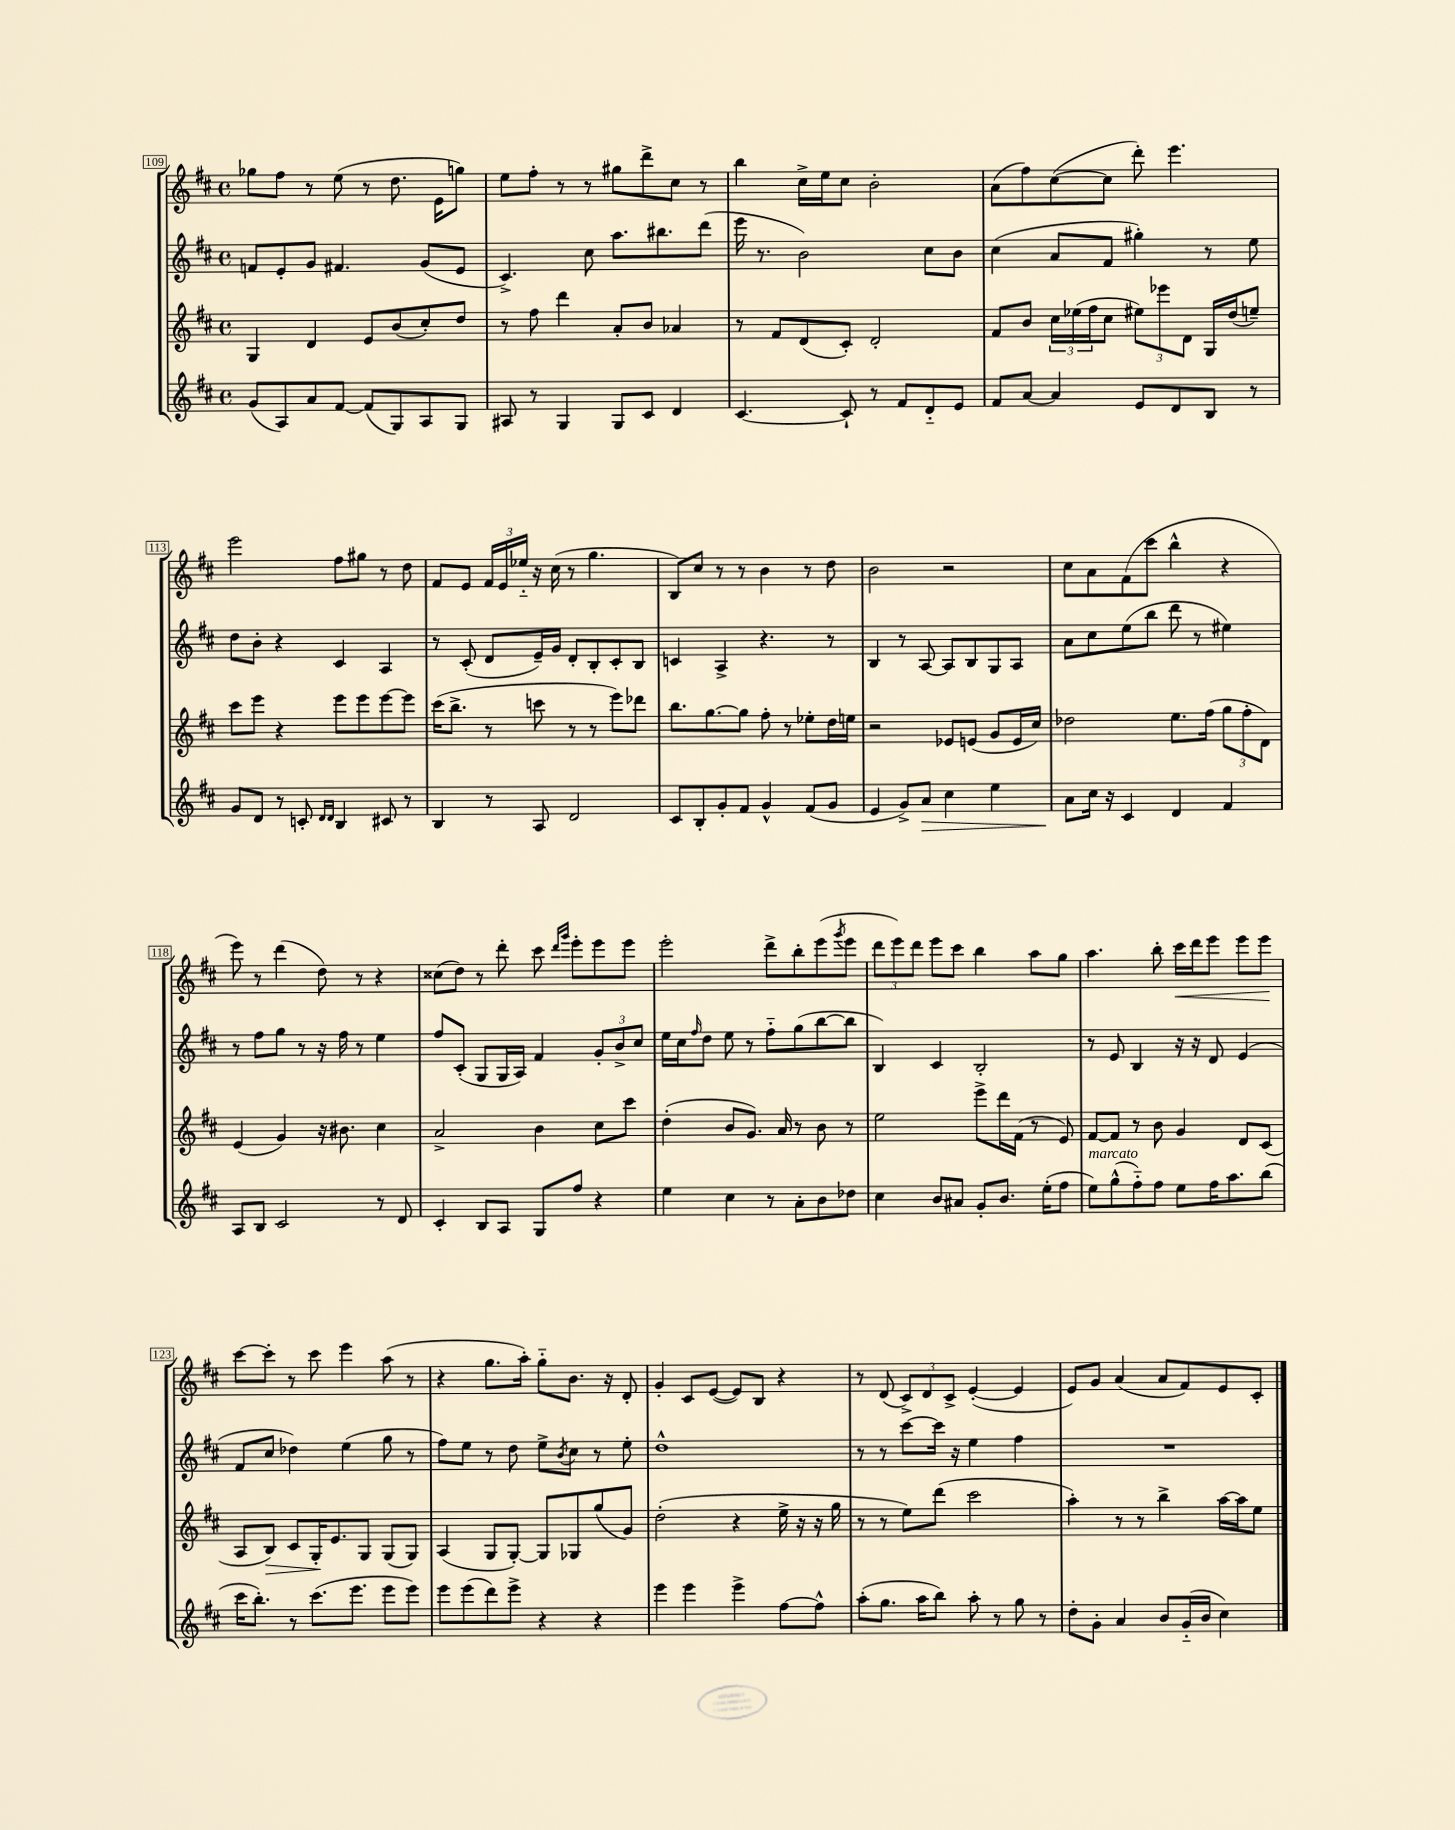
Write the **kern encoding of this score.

**kern	**dynam	**kern	**dynam	**kern	**kern	**dynam
*part4	*part4	*part3	*part3	*part2	*part1	*part1
*staff4	*staff4	*staff3	*staff3	*staff2	*staff1	*staff1
*clefG2	*	*clefG2	*	*clefG2	*clefG2	*
*k[f#c#]	*	*k[f#c#]	*	*k[f#c#]	*k[f#c#]	*
*M4/4	*	*M4/4	*	*M4/4	*M4/4	*
*met(c)	*	*met(c)	*	*met(c)	*met(c)	*
=109	=109	=109	=109	=109	=109	=109
(8g/L	.	4G/	.	8fn/L	8gg-X\L	.
8A/)	.	.	.	8e'/	8ff#\J	.
8a/	.	4d/	.	8g/J	8r	.
[8f#/J	.	.	.	4.f#X/	(8ee\	.
(8f#/L]	.	8e/L	.	.	8r	.
8G/)	.	(8b/	.	.	8.dd\	.
8A/	.	8cc#'/)	.	(8g/L	.	.
.	.	.	.	.	16e\KL	.
8G/J	.	8dd/J	.	8e/J	8ggn\J)	.
=110	=110	=110	=110	=110	=110	=110
8A#X/	.	8r	.	4.c#^/)	8ee\L	.
8r	.	8ff#\	.	.	8ff#'\J	.
4G/	.	4ddd\	.	.	8r	.
.	.	.	.	8cc#\	8r	.
8G/L	.	8a'/L	.	8.aa\L	8gg#X\L	.
8c#/J	.	8b/J	.	.	8ddd^\	.
.	.	.	.	8.bb#X\	.	.
4d/	.	4a-X/	.	.	8cc#\J	.
.	.	.	.	(8ddd\J	8r	.
=111	=111	=111	=111	=111	=111	=111
[4.c#/	.	8r	.	16eee\	4bb\	.
.	.	.	.	8.r	.	.
.	.	8f#/L	.	.	.	.
.	.	(8d/	.	2b\)	16cc#^\LL	.
.	.	.	.	.	16ee\J	.
8c#`/]	.	8c#'/J)	.	.	8cc#\J	.
8r	.	2d'/	.	.	2b'\	.
8f#/L	.	.	.	.	.	.
8d/	.	.	.	8cc#\L	.	.
8e/J	.	.	.	8b\J	.	.
=112	=112	=112	=112	=112	=112	=112
8f#/L	.	8f#/L	.	(4cc#\	(8a\L	.
[8a/J	.	8b/J	.	.	8ff#\)	.
4a/]	.	24cc#\LL	.	8a/L	([8cc#\	.
.	.	(24ee-X\	.	.	.	.
.	.	24ff#\J	.	.	.	.
.	.	8cc#\J	.	8f#/J	8cc#\J]	.
8e/L	.	12ee#X\L)	.	4gg#X'\)	8ddd'\)	.
.	.	12eee-X\	.	.	.	.
8d/	.	.	.	.	4.eee\	.
.	.	12d\J	.	.	.	.
8B/J	.	16G/LL	.	8r	.	.
.	.	(16dd/J	.	.	.	.
8r	.	8een~/J)	.	8ee\	.	.
!!LO:LB:g=z
=113	=113	=113	=113	=113	=113	=113
8g/L	.	8ccc#\L	.	8dd\L	2eee\	.
8d/J	.	8eee\J	.	8b'\J	.	.
8r	.	4r	.	4r	.	.
8cn'/	.	.	.	.	.	.
16qqd/LL	.	.	.	.	.	.
16qqd/JJ	.	.	.	.	.	.
4B/	.	8eee\L	.	4c#/	8ff#\L	.
.	.	8eee\	.	.	8gg#X\J	.
8c#X/	.	[8eee\	.	4A/	8r	.
8r	.	8eee\J]	.	.	8dd\	.
=114	=114	=114	=114	=114	=114	=114
4B/	.	(16ccc#\KL	.	8r	8f#/L	.
.	.	8.bb^\J	.	.	.	.
.	.	.	.	(8c#'/	8e/J	.
8r	.	8r	.	8d/L	24f#/LL	.
.	.	.	.	.	24e/	.
.	.	.	.	.	24ee-X/JJ	.
8A/	.	8cccn\	.	16e~/L)	16r	.
.	.	.	.	16g/JJ	(16cc#\	.
2d/	.	8r	.	8d'/L	8r	.
.	.	8r	.	8B'/	4.gg\	.
.	.	8eee\L)	.	8c#'/	.	.
.	.	8ddd-X\J	.	8B/J	.	.
=115	=115	=115	=115	=115	=115	=115
8c#/L	.	8.bb\L	.	4cn/	8B/L)	.
8B'/	.	.	.	.	8cc#/J	.
.	.	[8.gg\	.	.	.	.
8g'/	.	.	.	4A^/	8r	.
8f#/J	.	8gg\J]	.	.	8r	.
4g^^/	.	8ff#'\	.	4.r	4b\	.
.	.	8r	.	.	.	.
(8f#/L	.	8ee-X'\L	.	.	8r	.
8g/J	.	16dd\L	.	8r	8dd\	.
.	.	16een\JJ	.	.	.	.
=116	=116	=116	=116	=116	=116	=116
4e/	.	2r	.	4B/	2b\	.
8g^/L)	.	.	.	8r	.	.
!	!LO:HP:b	!	!	!	!	!
8a/J	>	.	.	[8A/	.	.
4cc#\	.	8e-X/L	.	8A/L]	2r	.
.	.	(8en/J	.	8B/	.	.
4ee\	.	8g/L	.	8G/	.	.
.	.	16e/L	.	8A/J	.	.
.	.	16cc#/JJ)	.	.	.	.
=117	=117	=117	=117	=117	=117	=117
8a\L	.	2dd-X\	.	8a\L	8cc#\L	.
16cc#\Jk	]	.	.	8cc#\	8a\	.
16r	.	.	.	.	.	.
4c#/	.	.	.	(8ee\	(8f#\	.
.	.	.	.	8bb\J	8ccc#\J	.
4d/	.	8.ee\L	.	8ddd\	4bb^^\	.
.	.	.	.	8r	.	.
.	.	(16ff#\Jk	.	.	.	.
4f#/	.	12gg\L	.	4ee#X\)	4r	.
.	.	12ff#'\	.	.	.	.
.	.	12d\J)	.	.	.	.
!!LO:LB:g=z
=118	=118	=118	=118	=118	=118	=118
8A/L	.	(4e/	.	8r	8eee\)	.
8B/J	.	.	.	8ff#\L	8r	.
2c#/	.	4g/)	.	8gg\J	(4ddd\	.
.	.	.	.	8r	.	.
.	.	16r	.	16r	8dd\)	.
.	.	8.b#X\	.	16ff#\	.	.
.	.	.	.	8r	8r	.
8r	.	4cc#\	.	4ee\	4r	.
8d/	.	.	.	.	.	.
=119	=119	=119	=119	=119	=119	=119
4c#'/	.	2a^/	.	8ff#/L	(8cc##X\L	.
.	.	.	.	(8c#'/J	8dd\J)	.
8B/L	.	.	.	8G/L	8r	.
8A/J	.	.	.	16G/L	8ddd'\	.
.	.	.	.	16A/JJ)	.	.
8G/L	.	4b\	.	4f#/	8ccc#\	.
.	.	.	.	.	16qqddd/LL	.
.	.	.	.	.	16qqggg/JJ	.
8ff#/J	.	.	.	.	8eee'\L	.
4r	.	8cc#\L	.	12g'/L	8eee\	.
.	.	.	.	12b^/	.	.
.	.	8ccc#\J	.	.	8eee\J	.
.	.	.	.	12cc#/J	.	.
=120	=120	=120	=120	=120	=120	=120
4ee\	.	(4dd'\	.	16ee\LL	2eee'\	.
.	.	.	.	16cc#\J	.	.
.	.	.	.	16qqff#/	.	.
.	.	.	.	8dd\J	.	.
4cc#\	.	8b/L	.	8ee\	.	.
.	.	8.g/J)	.	8r	.	.
8r	.	.	.	8ff#\L	8ddd^\L	.
.	.	16a/	.	.	.	.
8a'\L	.	8r	.	(8gg\	8bb'\	.
8b\	.	8b\	.	[8bb\	(8eee\	.
.	.	.	.	.	8qggg/	.
8dd-X\J	.	8r	.	8bb\J]	8eee\J	.
=121	=121	=121	=121	=121	=121	=121
4cc#\	.	2ee\	.	4B/)	12ddd\L	.
.	.	.	.	.	12eee\)	.
.	.	.	.	.	12ddd\J	.
8b/L	.	.	.	4c#/	8eee\L	.
8a#X/J	.	.	.	.	8ccc#\J	.
8g'/L	.	8eee^\L	.	2B'/	4bb\	.
8.b/J	.	16ddd\L	.	.	.	.
.	.	(16f#\JJ	.	.	.	.
.	.	8r	.	.	8aa\L	.
(16ee'\KL	.	.	.	.	.	.
8ff#\J	.	8e/)	.	.	8gg\J	.
=122	=122	=122	=122	=122	=122	=122
!LO:TX:a:i:t=marcato	!	!	!	!	!	!
8ee\L)	.	[8f#/L	.	8r	4.aa\	.
(8gg^^\	.	8f#/J]	.	8e/	.	.
8ff#\)	.	8r	.	4B/	.	.
8ff#\J	.	8b\	.	.	8bb'\	.
!	!	!	!	!	!	!LO:HP:b
8ee\L	.	4g/	.	16r	16ccc#\LL	<
.	.	.	.	16r	16ddd\J	.
16ff#\K	.	.	.	8d/	8eee\J	.
8.aa\	.	.	.	.	.	.
.	.	8d/L	.	(4e/	8eee\L	.
(8bb\J	.	(8c#/J	.	.	8eee\J	.
.	.	.	.	.	.	[
!!LO:LB:g=z
=123	=123	=123	=123	=123	=123	=123
16ccc#\KL	.	8A/L	.	8f#/L	[8ccc#\L	.
8.bb'\J)	.	.	.	.	.	.
!	!	!	!LO:HP:b	!	!	!
.	.	8B/J)	>	8cc#/J	8ccc#'\J]	.
8r	.	8c#/L	.	4dd-X\)	8r	.
(8.ccc#\L	.	16G'/K	.	.	8ccc#\	.
.	.	8.e/	]	.	.	.
.	.	.	.	(4ee\	4eee\	.
8.eee\J	.	.	.	.	.	.
.	.	8G/J	.	.	.	.
8eee\L	.	(8G/L	.	8gg\	(8aa\	.
8eee\J)	.	8G/J)	.	8r	8r	.
=124	=124	=124	=124	=124	=124	=124
8eee\L	.	(4A/	.	8ff#\L)	4r	.
(8eee\	.	.	.	8ee\J	.	.
8ddd\)	.	8G/L	.	8r	8.gg\L	.
8eee^\J	.	[8G'/J)	.	8dd\	.	.
.	.	.	.	.	16aa'\Jk)	.
4r	.	8G/L]	.	8ee^\L	8gg\L	.
.	.	.	.	8qb/	.	.
.	.	8G-X/	.	8cc#\J	8.b\J	.
4r	.	(8gg/	.	8r	.	.
.	.	.	.	.	16r	.
.	.	8g/J)	.	8ee'\	8d'/	.
=125	=125	=125	=125	=125	=125	=125
4eee\	.	(2dd'\	.	1dd^^	4g'/	.
4eee\	.	.	.	.	8c#/L	.
.	.	.	.	.	([8e/J	.
4eee^\	.	4r	.	.	8e/L])	.
.	.	.	.	.	8B/J	.
[8ff#\L	.	16ee^\	.	.	4r	.
.	.	16r	.	.	.	.
8ff#^^\J]	.	16r	.	.	.	.
.	.	16gg\	.	.	.	.
=126	=126	=126	=126	=126	=126	=126
(8aa'\L	.	8r	.	8r	8r	.
8.gg\J	.	8r	.	8r	(8d/	.
.	.	8ee\L)	.	[8ccc#\L	12c#^/L)	.
16aa\KL	.	.	.	.	.	.
.	.	.	.	.	12d/	.
8bb\J)	.	(8ddd\J	.	16ccc#\Jk]	.	.
.	.	.	.	.	12c#^/J	.
.	.	.	.	16r	.	.
8aa'\	.	2ccc#\	.	4ee\	([4e'/	.
8r	.	.	.	.	.	.
8gg\	.	.	.	4ff#\	4e/]	.
8r	.	.	.	.	.	.
=127	=127	=127	=127	=127	=127	=127
8dd'\L	.	4aa'\)	.	1r	8e/L)	.
8g'\J	.	.	.	.	8g/J	.
4a/	.	8r	.	.	(4a/	.
.	.	8r	.	.	.	.
8b/L	.	4bb^\	.	.	8a/L	.
(16g/L	.	.	.	.	8f#/)	.
16b/JJ	.	.	.	.	.	.
4cc#\)	.	[16aa\LL	.	.	8e/	.
.	.	16aa\J]	.	.	.	.
.	.	8ee\J	.	.	8c#'/J	.
==	==	==	==	==	==	==
*-	*-	*-	*-	*-	*-	*-
